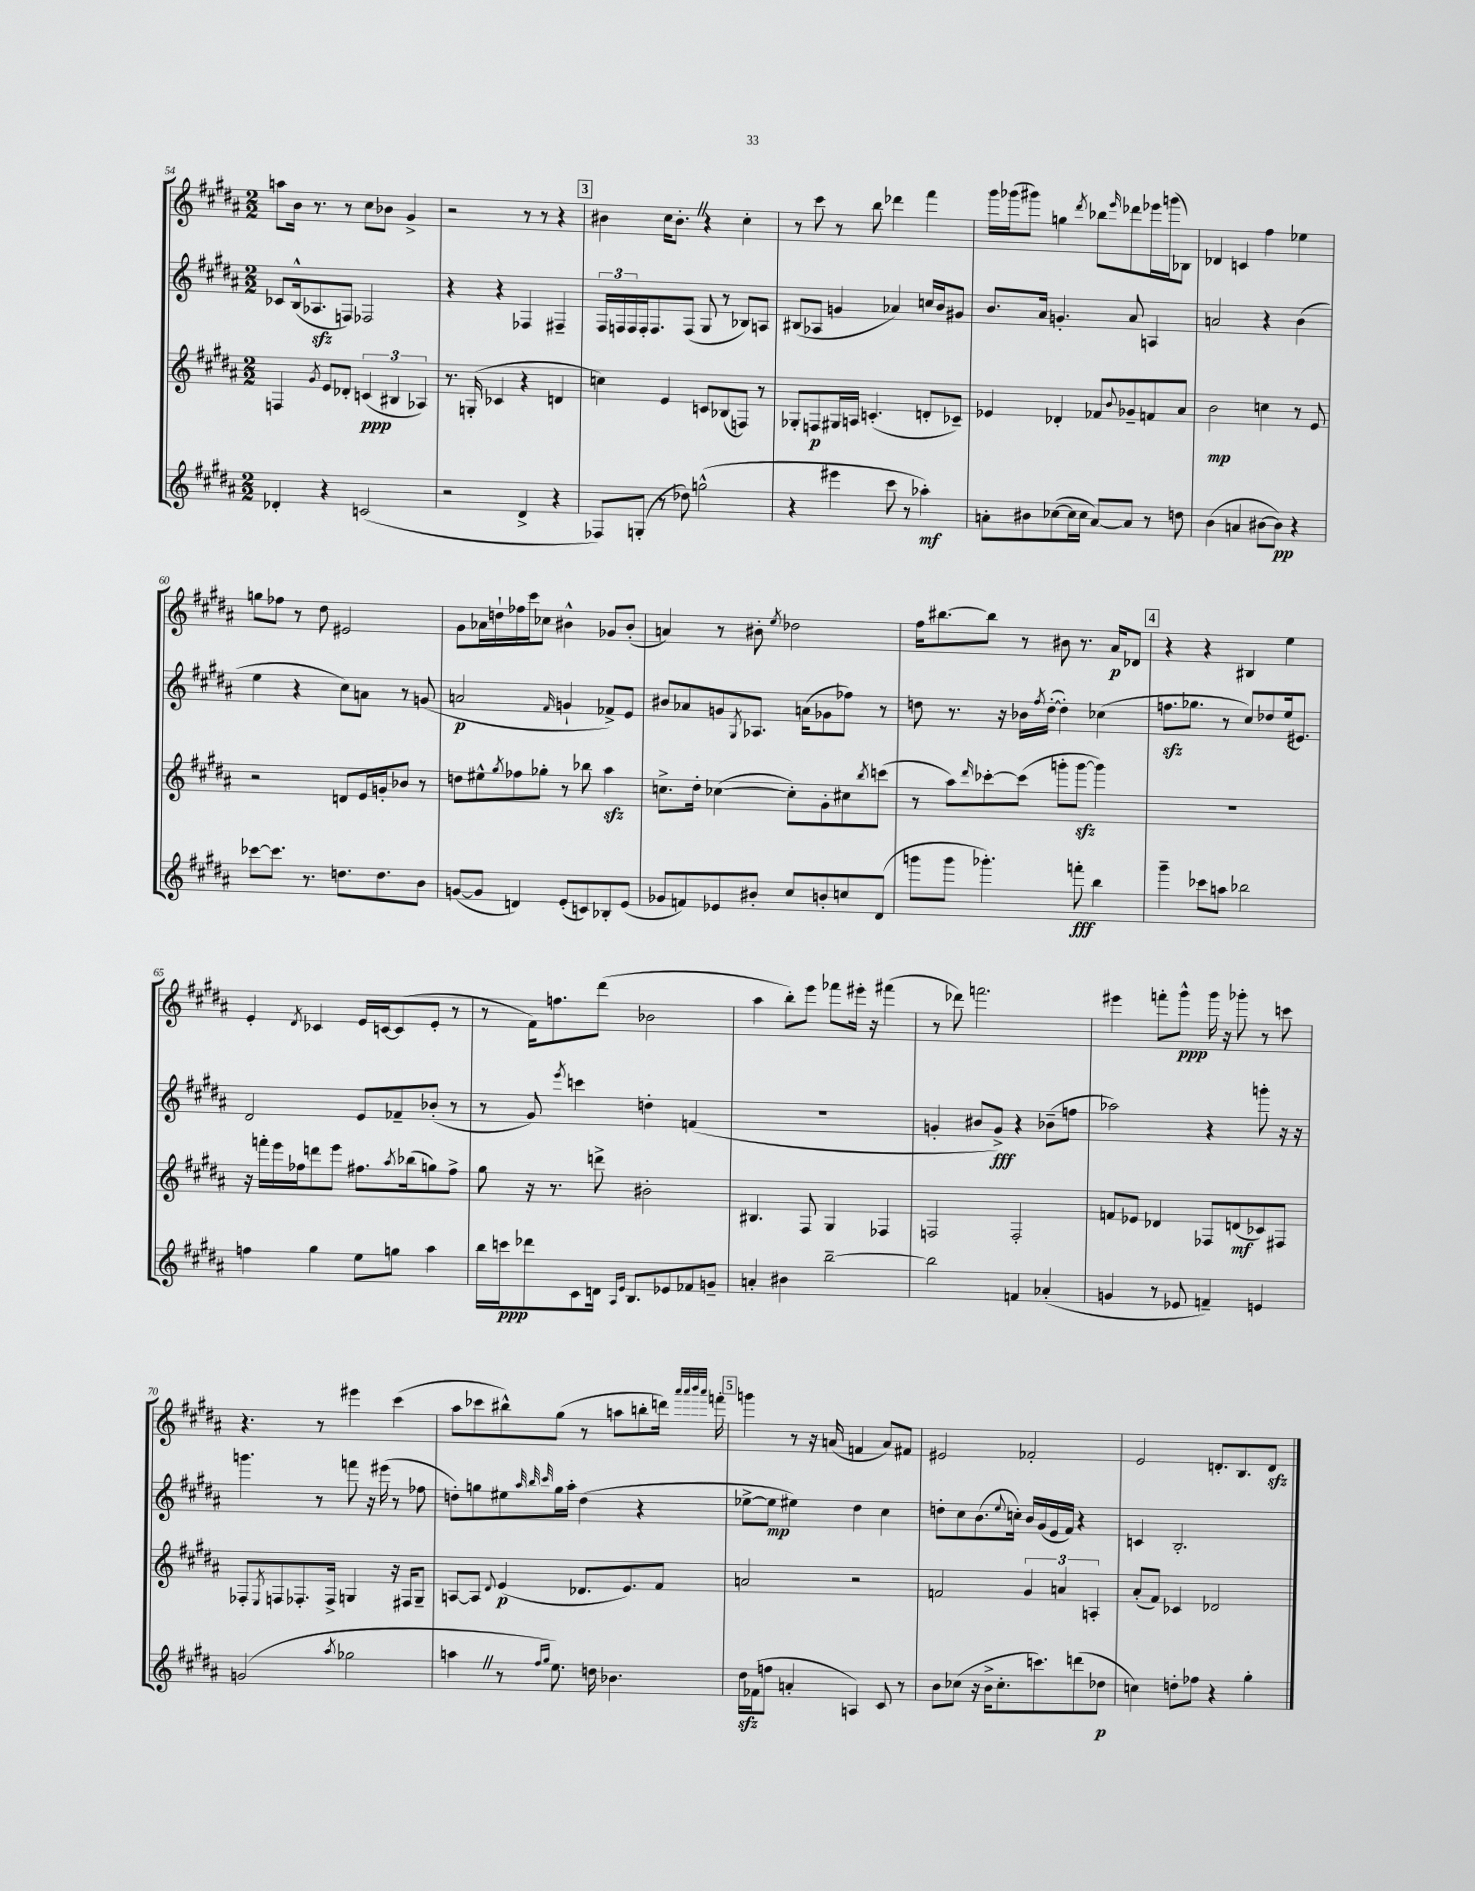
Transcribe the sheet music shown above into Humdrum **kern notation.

**kern	**dynam	**kern	**dynam	**kern	**dynam	**kern	**dynam
*part4	*part4	*part3	*part3	*part2	*part2	*part1	*part1
*staff4	*staff4	*staff3	*staff3	*staff2	*staff2	*staff1	*staff1
*clefG2	*	*clefG2	*	*clefG2	*	*clefG2	*
*k[f#c#g#d#a#]	*	*k[f#c#g#d#a#]	*	*k[f#c#g#d#a#]	*	*k[f#c#g#d#a#]	*
*M2/2	*	*M2/2	*	*M2/2	*	*M2/2	*
=54	=54	=54	=54	=54	=54	=54	=54
4d-X'/	.	4Fn/	.	8c-X/L	.	8aan\L	.
.	.	.	.	(16B^^/k	.	16b\Jk	.
.	.	.	.	8.A-Xzz/	.	8.r	.
.	.	8qg#/	.	.	.	.	.
4r	.	8e/L	.	.	.	.	.
.	.	8d-X'/J	.	8Fn/J)	.	8r	.
(2cn/	.	(6cn/	ppp	2F-X/	.	8cc#\L	.
.	.	.	.	.	.	8b-X\J	.
.	.	6B#X/	.	.	.	.	.
.	.	.	.	.	.	4g#^/	.
.	.	6A-X/)	.	.	.	.	.
=55	=55	=55	=55	=55	=55	=55	=55
2r	.	8.r	.	4r	.	2r	.
.	.	(16Gn'/	.	.	.	.	.
.	.	4c-X/	.	4r	.	.	.
4d#^/	.	4r	.	4F-X/	.	8r	.
.	.	.	.	.	.	8r	.
4r	.	4dn/	.	4F#X~/	.	4r	.
!!LO:REH:place=s1:t=3
=56	=56	=56	=56	=56	=56	=56	=56
8F-X/L)	.	4ccn\)	.	24F#/LL	.	4b#X\	.
.	.	.	.	24Fn/	.	.	.
.	.	.	.	24F/	.	.	.
(8Gn'/J	.	.	.	16F'/J	.	.	.
.	.	.	.	8.F/	.	.	.
8r	.	4e/	.	.	.	16cc#\KL	.
.	.	.	.	.	.	8.b#'Z\J	.
8dd-X\)	.	.	.	(8F/J	.	.	.
(2ggn^^\	.	8cn/L	.	8G#/	.	4r	.
.	.	(8B-X/	.	8r	.	.	.
.	.	8Fn/J)	.	8B-X/L)	.	4cc#'\	.
.	.	8r	.	8An/J	.	.	.
=57	=57	=57	=57	=57	=57	=57	=57
4r	.	8G-X'/L	.	(8B#X/L	.	8r	.
.	.	8Fn/	p	8A-X/J	.	8ccc#\	.
4eee#X\	.	16G#X/L	.	4gn/	.	8r	.
.	.	16An/JJ	.	.	.	.	.
.	.	(4.cn'/	.	.	.	8bb\	.
8ccc#\	.	.	.	4a-X/)	.	4ddd-X\	.
8r	.	.	.	.	.	.	.
4aa-X'\)	mf	8dn'/L	.	16ccn/LL	.	4fff#\	.
.	.	.	.	16b/J	.	.	.
.	.	8c-X~/J)	.	8g#X/J	.	.	.
=58	=58	=58	=58	=58	=58	=58	=58
8an'\L	.	4e-X/	.	8.b/L	.	16ggg#\LL	.
.	.	.	.	.	.	(16ggg-X\J	.
8b#X\	.	.	.	.	.	8ggg#X\J)	.
.	.	.	.	16a#/Jk	.	.	.
([8cc-X\	.	4d-X'/	.	4.gn'/	.	4ggn\	.
16cc-\L]	.	.	.	.	.	.	.
16cc-\JJ	.	.	.	.	.	.	.
.	.	.	.	.	.	8qddd#/	.
[8a/L)	.	8f-X/L	.	.	.	8bb-X\L	.
.	.	8qqb/	.	.	.	16qqeee/	.
8a/J]	.	8g-X~/	.	8a#/	.	8ddd-X\	.
8r	.	8fn/	.	4An/	.	16eee-X\L	.
.	.	.	.	.	.	(16gggn\J	.
8ddn\	.	8a#/J	.	.	.	8B-X\J)	.
=59	=59	=59	=59	=59	=59	=59	=59
(4b\	.	2b\	mp	2an/	.	4d-X/	.
4an/	.	.	.	.	.	4cn/	.
[8b#X\L	.	4ccn\	.	4r	.	4ff#\	.
8b#\J])	pp	.	.	.	.	.	.
4r	.	8r	.	(4b\	.	4ee-X\	.
.	.	8e/	.	.	.	.	.
!!LO:LB:g=z
=60	=60	=60	=60	=60	=60	=60	=60
[8ccc-X\L	.	2r	.	4ee\	.	8ggn\L	.
8.ccc-\J]	.	.	.	.	.	8ff-X\J	.
.	.	.	.	4r	.	8r	.
8.r	.	.	.	.	.	.	.
.	.	.	.	.	.	8dd#\	.
8.ddn\L	.	8dn/L	.	8cc#\L)	.	2e#X/	.
.	.	16e/L	.	8an\J	.	.	.
8.dd\	.	16gn'/J	.	.	.	.	.
.	.	8b-X/J	.	8r	.	.	.
8b\J	.	8r	.	(8gn/	.	.	.
=61	=61	=61	=61	=61	=61	=61	=61
([8gn/L	.	8ddn\L	.	2an/	p	8g#\L	.
8g/J]	.	8ee#X^^\	.	.	.	16a-X\L	.
.	.	.	.	.	.	16ddn`\	.
.	.	8qgg#/	.	.	.	.	.
4dn/)	.	8ff-X\	.	.	.	16ff-X\	.
.	.	.	.	.	.	16ccc#\J	.
.	.	8gg-X'\J	.	.	.	8cc-X\J	.
.	.	.	.	16qqf#/	.	.	.
(8e'/L	.	8r	.	4gn`/	.	4b#X^^\	.
8cn/)	.	8bb-X\	.	.	.	.	.
8B-X'/	.	4aa#zz\	.	8f-X^/L)	.	8g-X/L	.
(8e/J	.	.	.	8e/J	.	(8b#'/J	.
=62	=62	=62	=62	=62	=62	=62	=62
8g-X/L	.	8.ccn^\L	.	8b#X/L	.	4an/)	.
8fn/)	.	.	.	8a-X/	.	.	.
.	.	16dd#'\Jk	.	.	.	.	.
8e-X/	.	([4cc-X\	.	8gn/	.	8r	.
.	.	.	.	8qG#/	.	.	.
8b#X'/J	.	.	.	8.A-X/J	.	8b#X'\	.
.	.	.	.	.	.	8qee/	.
8cc#/L	.	8cc-'\L])	.	.	.	2dd-X\	.
.	.	.	.	(16an\KL	.	.	.
8bn'/	.	8g#'\	.	8g-X\	.	.	.
8ccn/	.	8cc#X\	.	8ff-X\J)	.	.	.
.	.	8qbb/	.	.	.	.	.
(8d#/J	.	(8cccn\J	.	8r	.	.	.
=63	=63	=63	=63	=63	=63	=63	=63
8gggn\L	.	8r	.	8ddn\	.	16ff#\KL	.
.	.	.	.	.	.	[8.bb#X\	.
8ggg\J	.	8aa#\L)	.	8.r	.	.	.
.	.	16qqddd#/	.	.	.	.	.
4.ggg-X'\)	.	[8ccc-X'\	.	.	.	8bb#\J]	.
.	.	.	.	16r	.	.	.
.	.	(8ccc-\J]	.	16b-X\LL	.	8r	.
.	.	.	.	8qff#/	.	.	.
.	.	.	.	([16dd'\JJ	.	.	.
.	.	8gggn'\L	.	4dd'\])	.	8b#X\	.
8fffn'\	fff	[8gggzz\J	.	.	.	8.r	.
4bb\	.	4ggg\])	.	(4cc-X\	.	.	.
.	.	.	.	.	.	16a#/KL	p
.	.	.	.	.	.	8d-X/J	.
!!LO:REH:place=s1:t=4
=64	=64	=64	=64	=64	=64	=64	=64
4ggg#~\	.	1r	.	8.ffnzz\L	.	4r	.
.	.	.	.	8.gg-X\J	.	.	.
8ccc-X\L	.	.	.	.	.	4r	.
8aan\J	.	.	.	8r	.	.	.
2bb-X\	.	.	.	8cc#/L)	.	4B#X/	.
.	.	.	.	8dd-X/	.	.	.
.	.	.	.	(16ee/k	.	4ee\	.
.	.	.	.	8.e#X/J)	.	.	.
!!LO:LB:g=z
=65	=65	=65	=65	=65	=65	=65	=65
4ffn\	.	16r	.	2d#/	.	4e'/	.
.	.	16fffn'\LL	.	.	.	.	.
.	.	16eee\	.	.	.	.	.
.	.	16ff-X\J	.	.	.	.	.
.	.	.	.	.	.	8qd#/	.
4gg#\	.	8dddn\	.	.	.	4c-X/	.
.	.	8eee\J	.	.	.	.	.
8ee\L	.	8.ff#X\L	.	8e/L	.	16e/LL	.
.	.	.	.	.	.	[16cn/J	.
8ggn\J	.	.	.	8f-X~/	.	(8c/]	.
.	.	8qaa#/	.	.	.	.	.
.	.	(16bb-X\k	.	.	.	.	.
4aa#\	.	8ggn\)	.	(8b-X'/J	.	8e'/J	.
.	.	8ff#^\J	.	8r	.	8r	.
=66	=66	=66	=66	=66	=66	=66	=66
16bb\LL	.	8gg#\	.	8r	.	8r	.
16cccn\J	ppp	.	.	.	.	.	.
8ddd-X\	.	16r	.	8g#/)	.	16f#\KL)	.
.	.	8.r	.	.	.	8.ffn\	.
.	.	.	.	8qeee/	.	.	.
8c#\	.	.	.	4cccn\	.	.	.
16dn\Jk	.	8dddn^\	.	.	.	(8ddd#\J	.
16qqA#/LL	.	.	.	.	.	.	.
16qqe/JJ	.	.	.	.	.	.	.
8.B/L	.	.	.	.	.	.	.
.	.	2b#X'\	.	4ddn'\	.	2b-X\	.
8e-X/	.	.	.	.	.	.	.
8f-X/	.	.	.	(4fn/	.	.	.
8gn~/J	.	.	.	.	.	.	.
=67	=67	=67	=67	=67	=67	=67	=67
4an'/	.	4.B#X/	.	1r	.	4aa#\	.
4b#X\	.	.	.	.	.	8bb'\L)	.
.	.	8F#/	.	.	.	8eee\J	.
[2bb~\	.	4G#/	.	.	.	8fff-X\L	.
.	.	.	.	.	.	16eee#X'\Jk	.
.	.	.	.	.	.	16r	.
.	.	4F-X/	.	.	.	(4fff#X\	.
=68	=68	=68	=68	=68	=68	=68	=68
2bb\]	.	2Fn/	.	4gn'/	.	8r	.
.	.	.	.	.	.	8ddd-X\)	.
.	.	.	.	8b#X/L	.	2.fffn\	.
.	.	.	.	8g^/J)	fff	.	.
4fn/	.	2F'/	.	4r	.	.	.
(4a-X'/	.	.	.	(8b-X~\L	.	.	.
.	.	.	.	8ffn\J	.	.	.
=69	=69	=69	=69	=69	=69	=69	=69
4gn/	.	8fn/L	.	2aa-X\)	.	4eee#X\	.
.	.	8e-X/J	.	.	.	.	.
8r	.	4d-X/	.	.	.	8fffn'\L	.
8e-X/	.	.	.	.	.	8ggg#^^\J	ppp
4fn~/)	.	8F-X/L	.	4r	.	16ggg#\	.
.	.	.	.	.	.	16r	.
.	.	(8dn/	mf	.	.	8ggg-X'\	.
4en/	.	8c-X/)	.	8gggn'\	.	8r	.
.	.	8F#X/J	.	16r	.	8cccn\	.
.	.	.	.	16r	.	.	.
!!LO:LB:g=z
=70	=70	=70	=70	=70	=70	=70	=70
(2gn/	.	8F-X'/L	.	4.gggn\	.	4.r	.
.	.	8qE/	.	.	.	.	.
.	.	8Fn/	.	.	.	.	.
.	.	8.F-X'/	.	.	.	.	.
.	.	.	.	8r	.	8r	.
.	.	16F-^/Jk	.	.	.	.	.
8qaa#/	.	.	.	.	.	.	.
2gg-X\	.	4Gn/	.	8fffn\	.	4eee#X\	.
.	.	.	.	16r	.	.	.
.	.	.	.	(16eee#X\	.	.	.
.	.	16r	.	8r	.	(4ccc#\	.
.	.	16F#X/KL	.	.	.	.	.
.	.	8G~/J	.	8ff-X\	.	.	.
=71	=71	=71	=71	=71	=71	=71	=71
4aanZ\	.	[8An/L	.	8ddn'\L)	.	8aa#\L	.
.	.	8A/J]	.	8ggn\	.	8ccc-X\	.
.	.	8qqd#/	.	.	.	.	.
8r	.	(4e/	p	8ee#X\	.	8bb#X^^\)	.
.	.	.	.	32qqaa#/	.	.	.
16qqff#/LL	.	.	.	32qqbb/	.	.	.
16qqgg#/JJ	.	.	.	32qqccc#/	.	.	.
8.ee\)	.	.	.	16gg\L	.	(8gg#\J	.
.	.	.	.	16aa#'\JJ	.	.	.
.	.	8.d-X/L	.	(4dd\	.	8r	.
16ddn\	.	.	.	.	.	.	.
4.b-X\	.	.	.	.	.	8aan\L	.
.	.	8.e/)	.	.	.	.	.
.	.	.	.	4r	.	8bbn'\	.
.	.	8f#/J	.	.	.	16dddn\Jk)	.
.	.	.	.	.	.	32qqaaa#/LLL	.
.	.	.	.	.	.	32qqaaa#/	.
.	.	.	.	.	.	32qqbbb/	.
.	.	.	.	.	.	32qqaaa#/JJJ	.
.	.	.	.	.	.	16fffn'\	.
!!LO:REH:place=s1:t=5
=72	=72	=72	=72	=72	=72	=72	=72
16dd#zz\LL	.	2an/	.	[8ee-X^\L	.	4gggn\	.
(16f-X\J	.	.	.	.	.	.	.
8ffn\J	.	.	.	8ee-\J]	mp	.	.
4an'/	.	.	.	4ee#X\)	.	8r	.
.	.	.	.	.	.	16r	.
.	.	.	.	.	.	(16an/	.
4An/)	.	2r	.	4dd#\	.	4fn/	.
8c#/	.	.	.	4cc#\	.	8a/L)	.
8r	.	.	.	.	.	8f#X/J	.
=73	=73	=73	=73	=73	=73	=73	=73
8b\L	.	2fn/	.	8ddn'\L	.	2e#X/	.
(8cc-X\J	.	.	.	8cc#\	.	.	.
16r	.	.	.	(8.b\	.	.	.
16b^\KL	.	.	.	.	.	.	.
8.cc-'\	.	.	.	.	.	.	.
.	.	.	.	8qqee/	.	.	.
.	.	.	.	16ccn'\Jk)	.	.	.
.	.	6g#/	.	16b/LL	.	2f-X'/	.
8.cccn\)	.	.	.	(16g#/	.	.	.
.	.	.	.	16e/	.	.	.
.	.	6an/	.	.	.	.	.
.	.	.	.	16f#/JJ)	.	.	.
(8dddn\	.	.	.	4r	.	.	.
.	.	6An'/	.	.	.	.	.
8dd-X\J	p	.	.	.	.	.	.
=74	=74	=74	=74	=74	=74	=74	=74
4ccn\)	.	(8a#'/L	.	4cn/	.	2e/	.
.	.	8f#/J)	.	.	.	.	.
8ddn'\L	.	4c-X/	.	2.B'/	.	.	.
8ff-X\J	.	.	.	.	.	.	.
4r	.	2d-X/	.	.	.	8.dn'/L	.
.	.	.	.	.	.	8.B/	.
4gg#'\	.	.	.	.	.	.	.
.	.	.	.	.	.	8dzz/J	.
==	==	==	==	==	==	==	==
*-	*-	*-	*-	*-	*-	*-	*-
